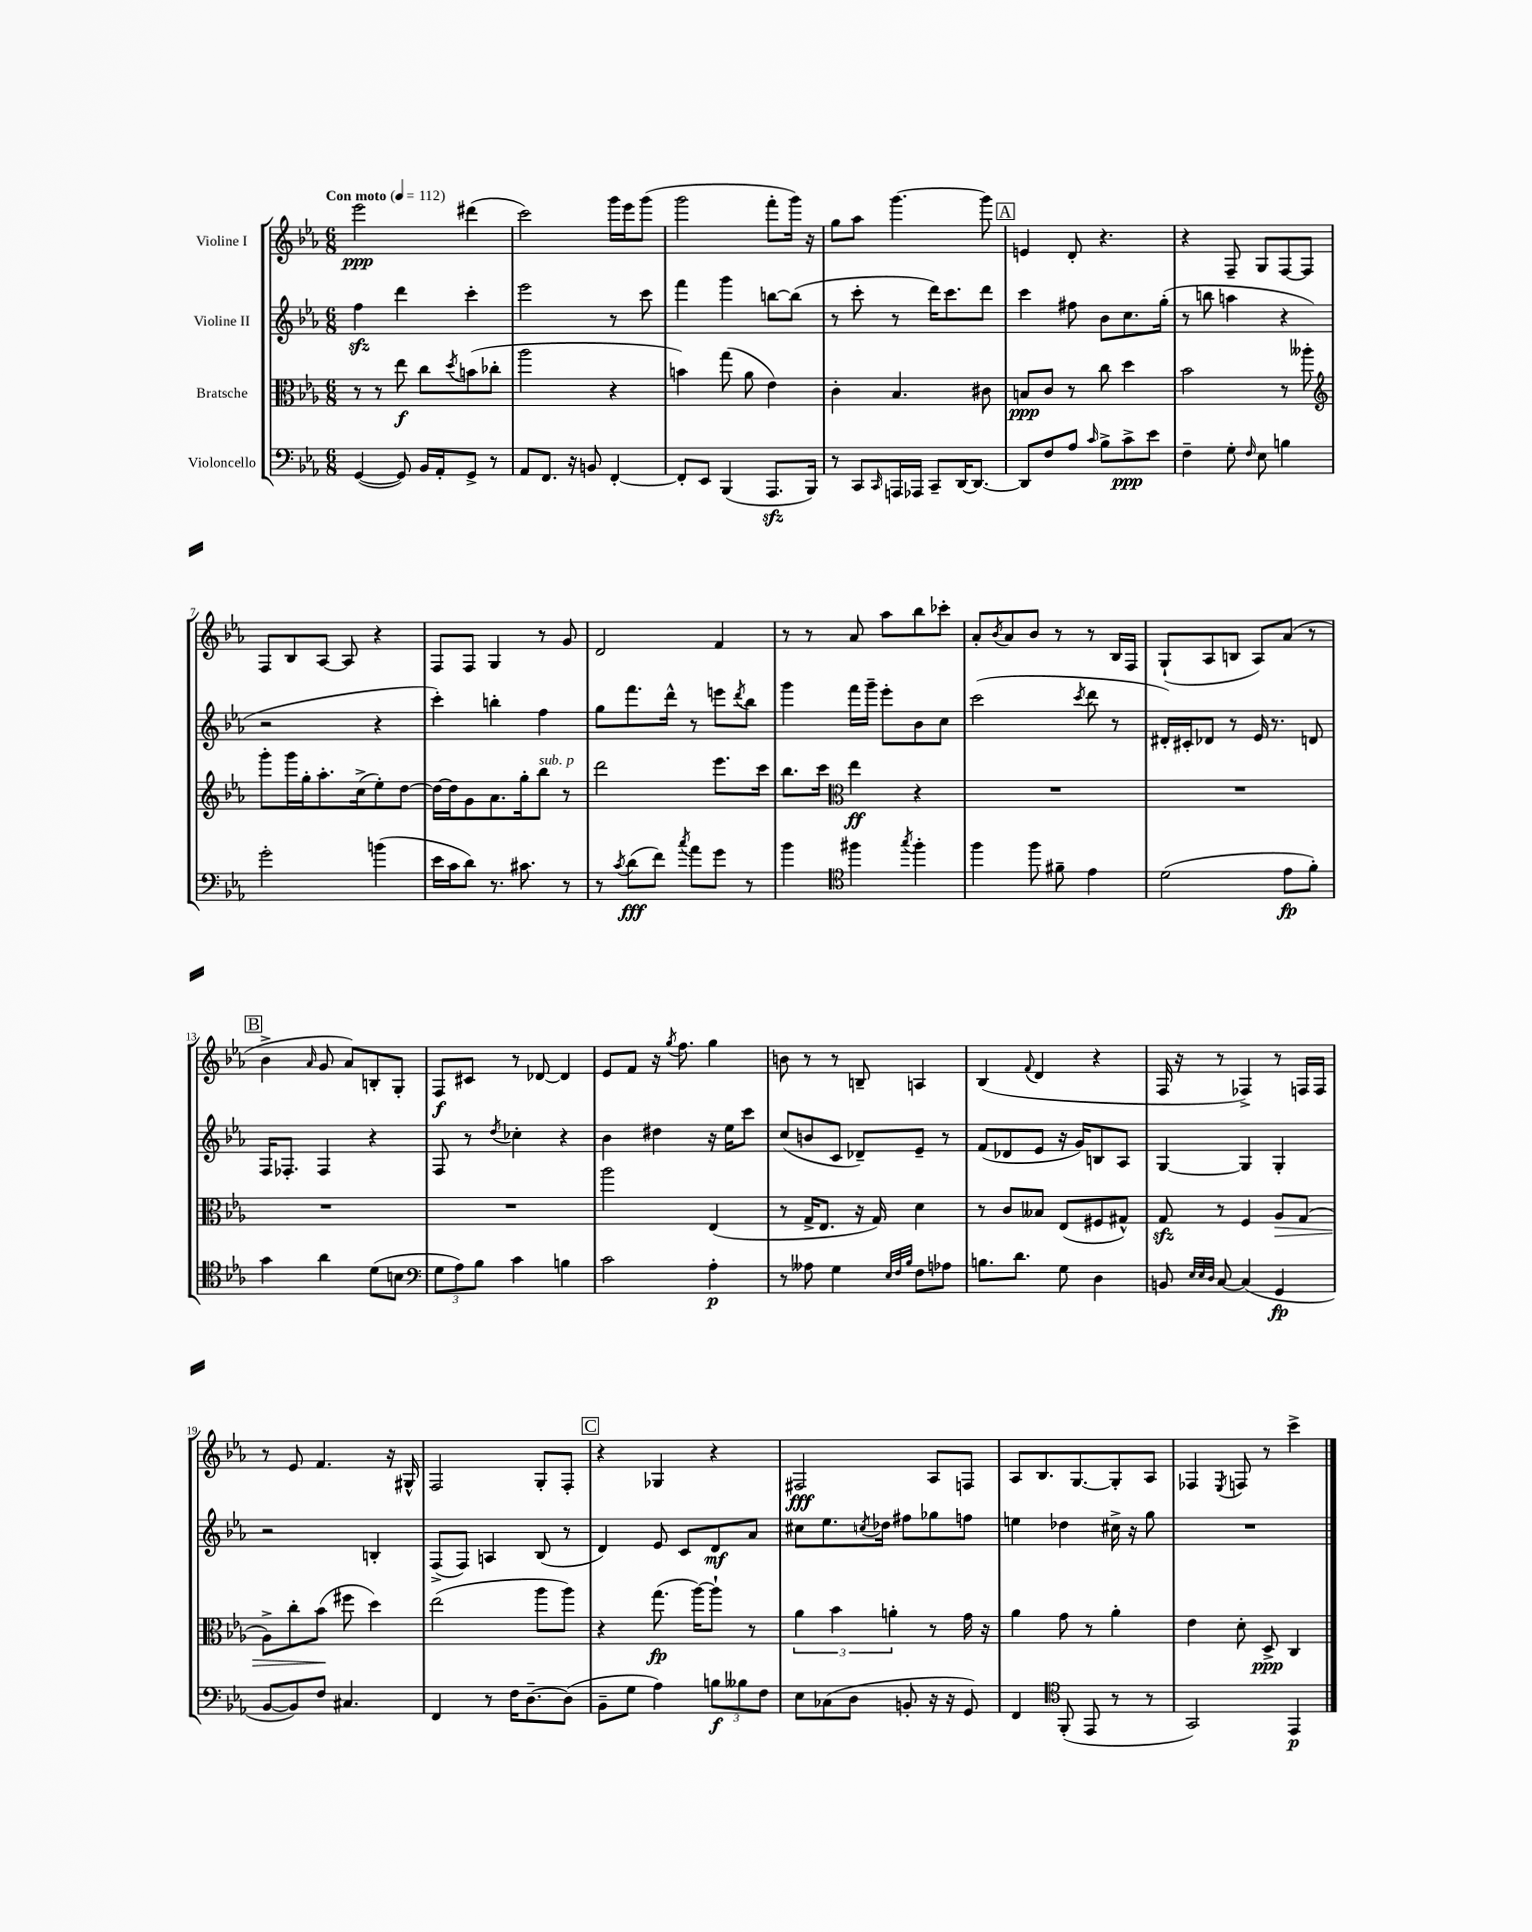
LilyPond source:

<<
\new StaffGroup <<
\new Staff = "s0" \with { instrumentName = "Violine I" } {
    \clef treble \key ees \major \numericTimeSignature \time 6/8 \tempo "Con moto" 4 = 112
    ees'''2\ppp dis'''4( |
    c'''2) g'''16 ees'''16 g'''8( |
    g'''2 f'''8-. g'''16) r16 |
    g''8 aes''8 g'''4.~ g'''8 |
    \mark \markup { \box "A" } e'4 d'8-. r4. |
    r4 f8-- g8 f8~ f8 |
    f8 bes8 aes8~ aes8 r4 |
    f8 f8 g4 r8 g'8 |
    d'2 f'4 |
    r8 r8 aes'8 aes''8 bes''8 ces'''8-. |
    aes'8-. \acciaccatura { bes'8 } aes'8 bes'8 r8 r8 bes16 f16 |
    g8-!( aes8 b8 aes8) aes'8( r8 |
    \mark \markup { \box "B" } bes'4-> \grace { aes'16 } g'8 aes'8) b8-. g8-. |
    f8\f cis'8 r8 des'8~ des'4 |
    ees'8 f'8 r16 \acciaccatura { g''8 } f''8. g''4 |
    b'8 r8 r8 b8-- a4 |
    bes4( \appoggiatura { f'8 } d'4 r4 |
    f16 r16 r8 fes4->) r8 f16 f16 |
    r8 ees'8 f'4. r16 gis16-^ |
    f2 g8-. f8-. |
    \mark \markup { \box "C" } r4 ges4 r4 |
    fis2\fff aes8 f8 |
    aes8 bes8. g8.~ g8-. aes8 |
    fes4 \acciaccatura { ees8 } f8 r8 c'''4-> \bar "|." |
}
\new Staff = "s1" \with { instrumentName = "Violine II" } {
    \clef treble \key ees \major \numericTimeSignature \time 6/8
    f''4\sfz d'''4 c'''4-. |
    ees'''2 r8 c'''8 |
    f'''4 g'''4 b''8~ b''8( |
    r8 c'''8-. r8 d'''16) c'''8. d'''8 |
    \mark \markup { \box "A" } c'''4 fis''8 bes'8 c''8. g''16-.( |
    r8 b''8 a''4 r4 |
    r2 r4 |
    c'''4-.) b''4-. f''4 |
    g''8 f'''8. d'''16-^ r8 e'''8 \acciaccatura { d'''8 } bes''8 |
    g'''4 f'''16 g'''16-- ees'''8-. bes'8 c''8 |
    c'''2( \acciaccatura { c'''8 } d'''8 r8 |
    dis'16-.) cis'16-. des'8 r8 ees'16 r8. d'8 |
    \mark \markup { \box "B" } f16 fes8.-. fes4 r4 |
    f8 r8 \acciaccatura { d''8 } ces''4-. r4 |
    bes'4 dis''4 r16 ees''16 c'''8 |
    c''8( b'8 c'8 des'8--) ees'8-- r8 |
    f'8( des'8 ees'8 r16 g'16) b8 aes8 |
    g4~ g4 g4-. |
    r2 b4-. |
    f8->( f8) a4 bes8( r8 |
    \mark \markup { \box "C" } d'4) ees'8 c'8 d'8\mf aes'8 |
    cis''8 ees''8. \acciaccatura { c''8 } des''16 fis''8 ges''8 f''8 |
    e''4 des''4 cis''16-> r16 g''8 |
    R2. \bar "|." |
}
\new Staff = "s2" \with { instrumentName = "Bratsche" } {
    \clef alto \key ees \major \numericTimeSignature \time 6/8
    r8 r8 ees''8\f c''8 \acciaccatura { d''8 } b'8( ces''8-. |
    aes''2 r4 |
    b'4) g''8( aes'8 ees'4) |
    c'4-. bes4. cis'8 |
    \mark \markup { \box "A" } b8\ppp c'8 r8 c''8 d''4 |
    bes'2 r8 aeses''8-. |
    \clef treble g'''8-. g'''16 g''16-. aes''8.-. c''16->( ees''8-.) d''8~ |
    d''16~ d''16 g'8 aes'8. g''16-. bes''8^\markup { \italic "sub. p" } r8 |
    d'''2 ees'''8. c'''16 |
    bes''8. c'''16 \clef alto ees''4\ff r4 |
    R2. |
    R2. |
    \mark \markup { \box "B" } R2. |
    R2. |
    aes''2 ees4( |
    r8 g16-> ees8. r16 g16) d'4 |
    r8 c'8 beses8 ees8( fis8 gis8-^) |
    g8\sfz r8 f4 aes8\> g8( |
    aes8->) c''8-. bes'8\!( fis''8 d''4) |
    ees''2( aes''8 aes''8) |
    \mark \markup { \box "C" } r4 g''8.\fp( aes''16~) aes''8-! r8 |
    \tuplet 3/2 { aes'4 bes'4 a'4-. } r8 g'16 r16 |
    aes'4 g'8 r8 aes'4-. |
    ees'4 d'8-. d8->\ppp c4 \bar "|." |
}
\new Staff = "s3" \with { instrumentName = "Violoncello" } {
    \clef bass \key ees \major \numericTimeSignature \time 6/8
    g,4~( g,8) bes,16 aes,16-. g,8-> r8 |
    aes,8 f,8. r16 b,8 f,4~-. |
    f,8-. ees,8 bes,,4( aes,,8.\sfz bes,,16) |
    r8 c,8 \grace { c,16 } a,,16 aes,,16 c,8-- d,16~ d,8.~ |
    \mark \markup { \box "A" } d,8 f8 aes8 \grace { c'16 } bes8-> c'8->\ppp ees'8 |
    f4-- g8-. \grace { f16 } ees8 b4 |
    g'2-. b'4( |
    ees'16 c'16 d'8) r8. cis'8. r8 |
    r8 \acciaccatura { c'8 } d'8\fff( f'8) \acciaccatura { c''8 } aes'8 g'8 r8 |
    bes'4 \clef tenor fis''4 \acciaccatura { g''8 } fis''4-. |
    f''4 f''8 fis'8-- ees'4 |
    d'2( ees'8\fp f'8-.) |
    \mark \markup { \box "B" } g'4 aes'4 d'8( b8 |
    \clef bass \tuplet 3/2 { g8 aes8) bes8 } c'4 b4 |
    c'2 aes4-.\p |
    r8 aeses8 g4 \grace { ees32 f32 bes32 } f8 aes8 |
    b8. d'8. g8 d4 |
    b,8 \grace { ees32 ees32 d32 } c8~ c4( g,4\fp |
    bes,8~ bes,8) f8 cis4. |
    f,4 r8 f16 d8.~-- d8( |
    \mark \markup { \box "C" } bes,8-- g8 aes4) \tuplet 3/2 { b8\f beses8 f8 } |
    ees8 ces8( d8 b,8-. r16 r16 g,8) |
    f,4 \clef tenor f,8-.( ees,8 r8 r8 |
    g,2) ees,4\p \bar "|." |
}
>>
>>
